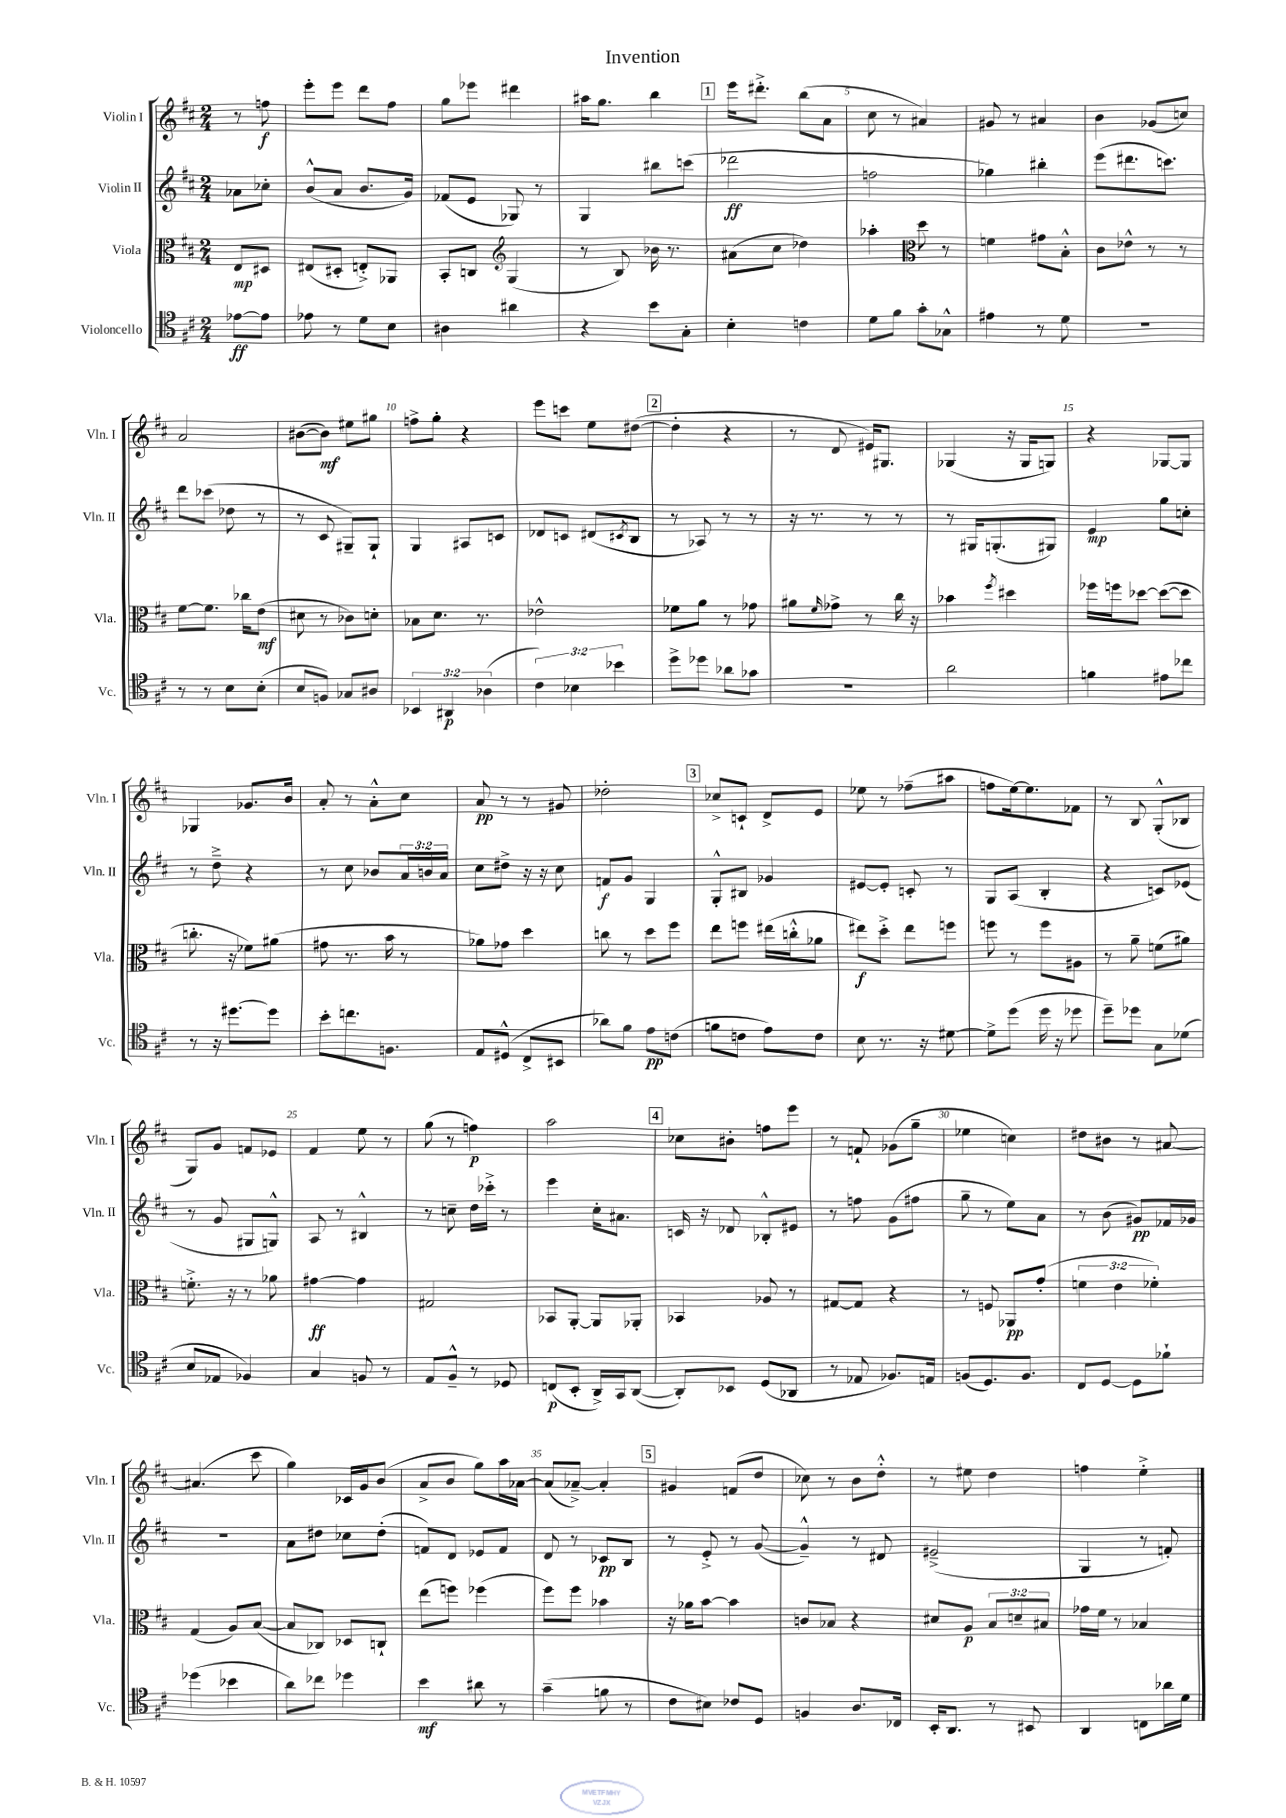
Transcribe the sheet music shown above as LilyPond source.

\header { title = "Invention" }
<<
\new StaffGroup <<
\new Staff = "s0" \with { instrumentName = "Violin I" shortInstrumentName = "Vln. I" } {
    \clef treble \key d \major \numericTimeSignature \time 2/4 \partial 4
    r8 f''8\f |
    e'''8-. e'''8 d'''8 fis''8 |
    g''8 ees'''8 dis'''4 |
    ais''16 g''8. b''4 |
    \mark \markup { \box "1" } e'''16 dis'''8.-.-> b''8( a'8 |
    cis''8 r8 ais'4) |
    gis'8 r8 ais'4 |
    b'4 ges'8( c''8) |
    a'2 |
    bis'8~( bis'8\mf) eis''8 gis''8 |
    f''8-> g''8-. r4 |
    e'''8 c'''8 e''8 dis''8~( |
    \mark \markup { \box "2" } dis''4-. r4 |
    r8 d'8 eis'16) gis8. |
    ges4( r16 ges16 g8) |
    r4 ges8~ ges8 |
    ges4 ges'8. b'16 |
    a'8-. r8 a'8-.-^ cis''8 |
    a'8\pp r8 r8 gis'8 |
    des''2-. |
    \mark \markup { \box "3" } ces''8-> c'8-! d'8-> e'8 |
    ees''8 r8 fes''8--( ais''8 |
    f''8 e''16~) e''8. fes'8 |
    r8 b8 g8-.-^( bes8 |
    g8) g'8 f'8 ees'8 |
    fis'4 e''8 r8 |
    g''8( r8 f''4\p) |
    a''2 |
    \mark \markup { \box "4" } ces''8 bis'8-. f''8 e'''8 |
    r8 f'8-! ges'8( g''8-- |
    ees''4 c''4) |
    dis''8 bis'8 r8 ais'8~ |
    ais'4.( cis'''8 |
    g''4) ces'16 g'16 b'8( |
    a'8-> b'8 g''8) a''16 aes'16~ |
    aes'8( aes'8~--->) aes'4-. |
    \mark \markup { \box "5" } gis'4 f'8( d''8 |
    ces''8) r8 b'8 d''8-.-^ |
    r8 eis''8 d''4 |
    f''4 e''4-.-> \bar "|." |
}
\new Staff = "s1" \with { instrumentName = "Violin II" shortInstrumentName = "Vln. II" } {
    \clef treble \key d \major \numericTimeSignature \time 2/4 \override Staff.TupletNumber.text = #tuplet-number::calc-fraction-text \partial 4
    aes'8 ces''8-. |
    b'8-^( a'8 b'8. g'16) |
    fes'8( e'8 ges8) r8 |
    g4 bis''8 c'''8( |
    \mark \markup { \box "1" } des'''2\ff |
    f''2 |
    ges''4) bis''4-. |
    e'''8( dis'''8. c'''8.) |
    d'''8 ces'''8( des''8 r8 |
    r8 cis'8 gis8--) gis8-! |
    g4 ais8 c'8 |
    des'8 c'8 dis'8( \acciaccatura { cis'8 } b8 |
    \mark \markup { \box "2" } r8 aes8) r8 r8 |
    r16 r8. r8 r8 |
    r8 gis16 g8.-.( gis8) |
    e'4\mp g''8 c''8-. |
    r8 d''8---> r4 |
    r8 cis''8 bes'8 \tuplet 3/2 { a'16 b'16 a'16 } |
    cis''8 dis''8-> r16 r16 cis''8 |
    f'8\f g'8 g4 |
    \mark \markup { \box "3" } g8-.-^ bis8 ges'4 |
    eis'8~ eis'8-. c'8-. r8 |
    g8 a8( b4-. |
    r4 c'8) ees'8( |
    r8 g'8 gis8 g8-^) |
    a8 r8 bis4-^ |
    r8 c''8-- d''16 ces'''16-.-> r8 |
    e'''4 cis''16-. ais'8. |
    \mark \markup { \box "4" } c'16 r16 des'8 bes8-.-^ eis'8 |
    r8 f''8 g'8( fis''8 |
    g''8-- r8 e''8) a'8 |
    r8 b'8( gis'8\pp) fes'16 ges'16 |
    R2 |
    a'8 dis''8 ces''8 dis''8-.( |
    f'8) d'8 ees'8 f'8 |
    d'8 r8 ces'8\pp b8 |
    \mark \markup { \box "5" } r8 e'8-.-> r8 g'8~( |
    g'4---^) r8 dis'8 |
    eis'2--->( |
    g4 r8 f'8-.) \bar "|." |
}
\new Staff = "s2" \with { instrumentName = "Viola" shortInstrumentName = "Vla." } {
    \clef alto \key d \major \numericTimeSignature \time 2/4 \override Staff.TupletNumber.text = #tuplet-number::calc-fraction-text \partial 4
    e8\mp dis8 |
    eis8( dis8-. e8-.->) aes,8 |
    b,8-. c8 \clef treble g4( |
    r8 b8) bes'16 r8. |
    \mark \markup { \box "1" } ais'8( cis''8 des''4) |
    aes''4-. \clef alto d''8 r8 |
    f'4 gis'8 b8-.-^ |
    cis'8 ees'8-^ r8 r8 |
    fis'8~ fis'8. ces''16 e'8\mf( |
    dis'8 r8 ces'8) d'8-. |
    bes8 d'8. r8. |
    ees'2-^ |
    \mark \markup { \box "2" } fes'8 a'8 r8 ges'8 |
    ais'8 \grace { fis'16 } ges'8-> r8 cis''16 r16 |
    bes'4 \acciaccatura { fis''8 } dis''4 |
    fes''16 f''16 des''8~ des''8~( des''8 |
    c''8.-. r16 fes'8) ais'8( |
    gis'8 r8. b'16 r8 |
    aes'8) ges'8 d''4 |
    c''8 r8 d''8 fis''8 |
    \mark \markup { \box "3" } e''8 f''8 eis''16( c''16-.-^ aes'8 |
    eis''8\f) d''8-.-> eis''8 f''8 |
    f''8 r8 f''8 ais8 |
    r8 a'8-- f'8( ais'8) |
    f'8.-.-> r16 r8 aes'8 |
    gis'4~\ff gis'4 |
    gis2 |
    bes,8 a,8~-. a,8 aes,8-. |
    \mark \markup { \box "4" } bes,4 aes8 r8 |
    gis8~ gis8 r4 |
    r8 f8 aes,8\pp g'8-.( |
    \tuplet 3/2 { f'4 e'4 fes'4-.) } |
    g4( a8) b8~( |
    b8 ces8) des8 c8-! |
    e''8( f''8) fes''4( |
    fis''8) fis''8 bes'4 |
    \mark \markup { \box "5" } r16 aes'16 b'8~ b'4 |
    c'8 bes8 r4 |
    dis'8 a8\p \tuplet 3/2 { b8 d'8-- bis8 } |
    ges'16 fis'16 r8 bes4 \bar "|." |
}
\new Staff = "s3" \with { instrumentName = "Violoncello" shortInstrumentName = "Vc." } {
    \clef tenor \key d \major \numericTimeSignature \time 2/4 \override Staff.TupletNumber.text = #tuplet-number::calc-fraction-text \partial 4
    ees'8~\ff ees'8 |
    ees'8 r8 d'8 b8 |
    ais4 ais'4 |
    r4 b'8 g8-. |
    \mark \markup { \box "1" } b4-. c'4 |
    d'8 fis'8 g'8-. ges8-^ |
    eis'4 r8 d'8 |
    R2 |
    r8 r8 b8 b8-.( |
    b8 f8) ges8 ais8 |
    \tuplet 3/2 { bes,4 ais,4\p aes4( } |
    \tuplet 3/2 { cis'4) bes4 bes'4 } |
    \mark \markup { \box "2" } d''8-> des''8 aes'8 ges'8 |
    R2 |
    a'2 |
    f'4 eis'8 ces''8 |
    r8 r16 dis''8.~ dis''8 |
    b'8-. c''8. f8. |
    e8 dis8-^( cis8-> bis,8 |
    aes'8) fis'8 e'8\pp c'8( |
    \mark \markup { \box "3" } f'8 c'8 e'8) c'8 |
    b8 r8. r16 dis'8~ |
    dis'8-> d''8( d''16 r16 des''8 |
    d''8--) des''8 g8 des'8( |
    b8 ees8 fes4) |
    g4 f8 r8 |
    e8 fis8---^ r8 des8 |
    c8\p( b,8-. a,16->) g,16 a,8~( |
    \mark \markup { \box "4" } a,8-.) bes,8 d8( aes,8 |
    r8 ees8 fes8.) e16 |
    f8( d8.) f8. |
    cis8 d8~ d8 fes'8-! |
    des''4( bes'4 |
    a'8) ces''8 des''4 |
    b'4\mf ais'8 r8 |
    g'4--( f'8 r8 |
    \mark \markup { \box "5" } cis'8 bis8) ces'8 d8 |
    f4 a8. ces16 |
    b,16-. a,8. r8 bis,8 |
    a,4 c8 aes'16 d'16 \bar "|." |
}
>>
>>
\layout { \context { \Score \override BarNumber.break-visibility = ##(#f #t #t) barNumberVisibility = #(every-nth-bar-number-visible 5) } }
